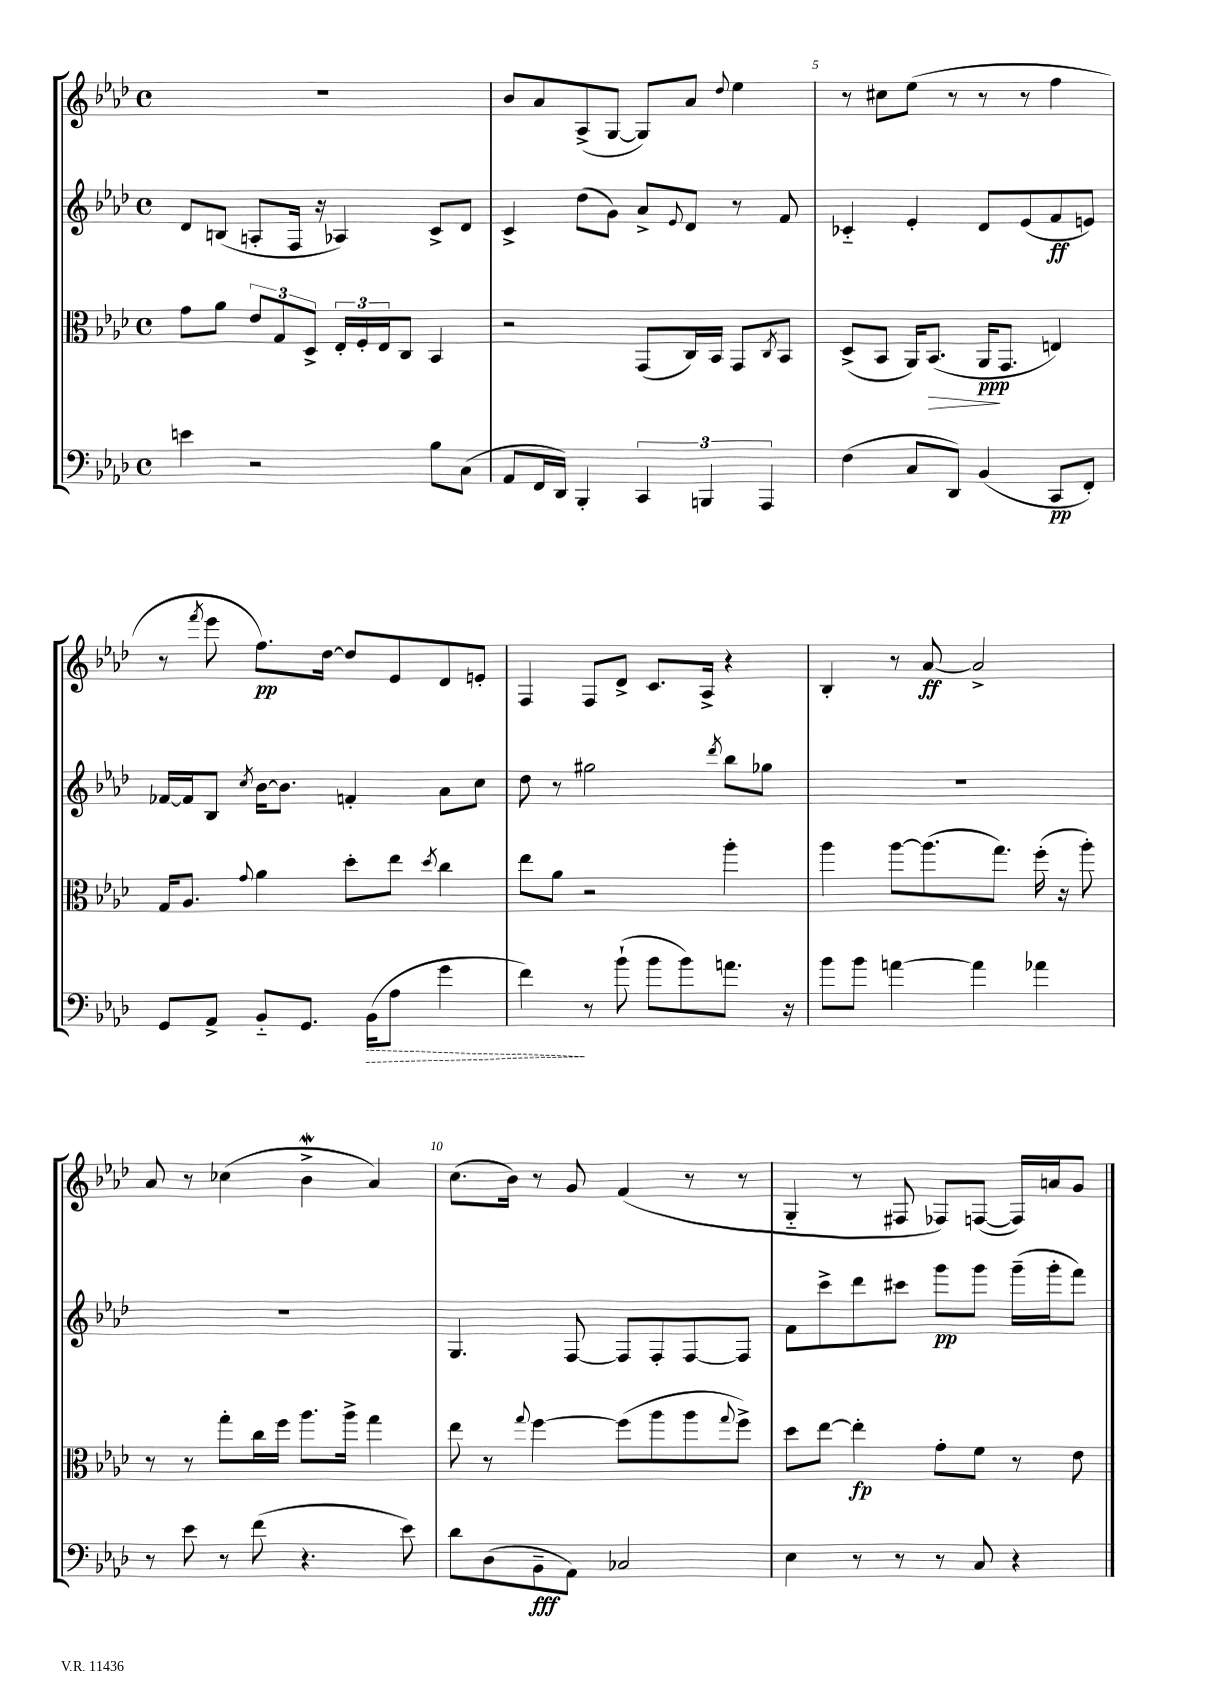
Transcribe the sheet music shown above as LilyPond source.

<<
\new StaffGroup <<
\new Staff = "s0" {
    \clef treble \key aes \major \defaultTimeSignature \time 4/4
    R1 |
    bes'8 aes'8 aes8->( g8~ g8) aes'8 \appoggiatura { des''8 } ees''4 |
    r8 cis''8 ees''8( r8 r8 r8 f''4 |
    r8 \acciaccatura { f'''8 } ees'''8 f''8.\pp) des''16~ des''8 ees'8 des'8 e'8-. |
    f4 f8 des'8-> c'8. aes16-> r4 |
    bes4-. r8 aes'8~\ff aes'2-> |
    aes'8 r8 ces''4( bes'4->\mordent aes'4) |
    c''8.( bes'16) r8 g'8 f'4( r8 r8 |
    g4-_ r8 fis8 fes8) f8~( f16) a'16 g'8 \bar "|." |
}
\new Staff = "s1" {
    \clef treble \key aes \major \defaultTimeSignature \time 4/4
    des'8 b8( a8-. f16 r16 aes4) c'8-> des'8 |
    c'4-> des''8( g'8) aes'8-> \appoggiatura { ees'8 } des'8 r8 f'8 |
    ces'4-_ ees'4-. des'8 ees'8( f'8\ff e'8) |
    fes'16~ fes'16 bes8 \acciaccatura { c''8 } bes'16~ bes'8. f'4-. aes'8 c''8 |
    des''8 r8 gis''2 \acciaccatura { des'''8 } bes''8 ges''8 |
    R1 |
    R1 |
    g4. f8~ f8 f8-. f8~ f8 |
    f'8 c'''8-> des'''8 cis'''8 g'''8\pp g'''8 g'''16--( g'''16-. f'''8) \bar "|." |
}
\new Staff = "s2" {
    \clef alto \key aes \major \defaultTimeSignature \time 4/4
    g'8 aes'8 \tuplet 3/2 { ees'8 g8 des8-> } \tuplet 3/2 { ees16-. f16-. ees16 } c8 bes,4 |
    r2 g,8( c16) bes,16 g,8 \acciaccatura { c8 } bes,8 |
    des8->( bes,8 aes,16) bes,8.\>( aes,16\ppp\! g,8. e4) |
    g16 aes8. \appoggiatura { g'8 } aes'4 des''8-. ees''8 \acciaccatura { des''8 } c''4 |
    ees''8 aes'8 r2 aes''4-. |
    aes''4 aes''8~ aes''8.( g''8.) f''16-.( r16 aes''8-.) |
    r8 r8 g''8-. c''16 f''16 aes''8. aes''16-> g''4 |
    ees''8 r8 \appoggiatura { g''8 } f''4~ f''8( aes''8 aes''8 \appoggiatura { g''8 } f''8->) |
    des''8 ees''8~ ees''4-.\fp g'8-. f'8 r8 ees'8 \bar "|." |
}
\new Staff = "s3" {
    \clef bass \key aes \major \defaultTimeSignature \time 4/4
    e'4 r2 bes8 c8( |
    aes,8 f,16 des,16) bes,,4-. \tuplet 3/2 { c,4 b,,4 aes,,4 } |
    f4( c8 des,8) bes,4( c,8\pp f,8-.) |
    g,8 aes,8-> bes,8-_ g,8. \once \override Hairpin.style = #'dashed-line bes,16\>( aes8 g'4 |
    f'4\!) r8 bes'8-!( bes'8 bes'8) a'8. r16 |
    bes'8 bes'8 a'4~ a'4 aes'4 |
    r8 ees'8 r8 f'8( r4. ees'8) |
    des'8 des8( bes,8--\fff aes,8) ces2 |
    ees4 r8 r8 r8 c8 r4 \bar "|." |
}
>>
>>
\layout { \context { \Score currentBarNumber = #3 \override BarNumber.break-visibility = ##(#f #t #t) barNumberVisibility = #(every-nth-bar-number-visible 5) } }
